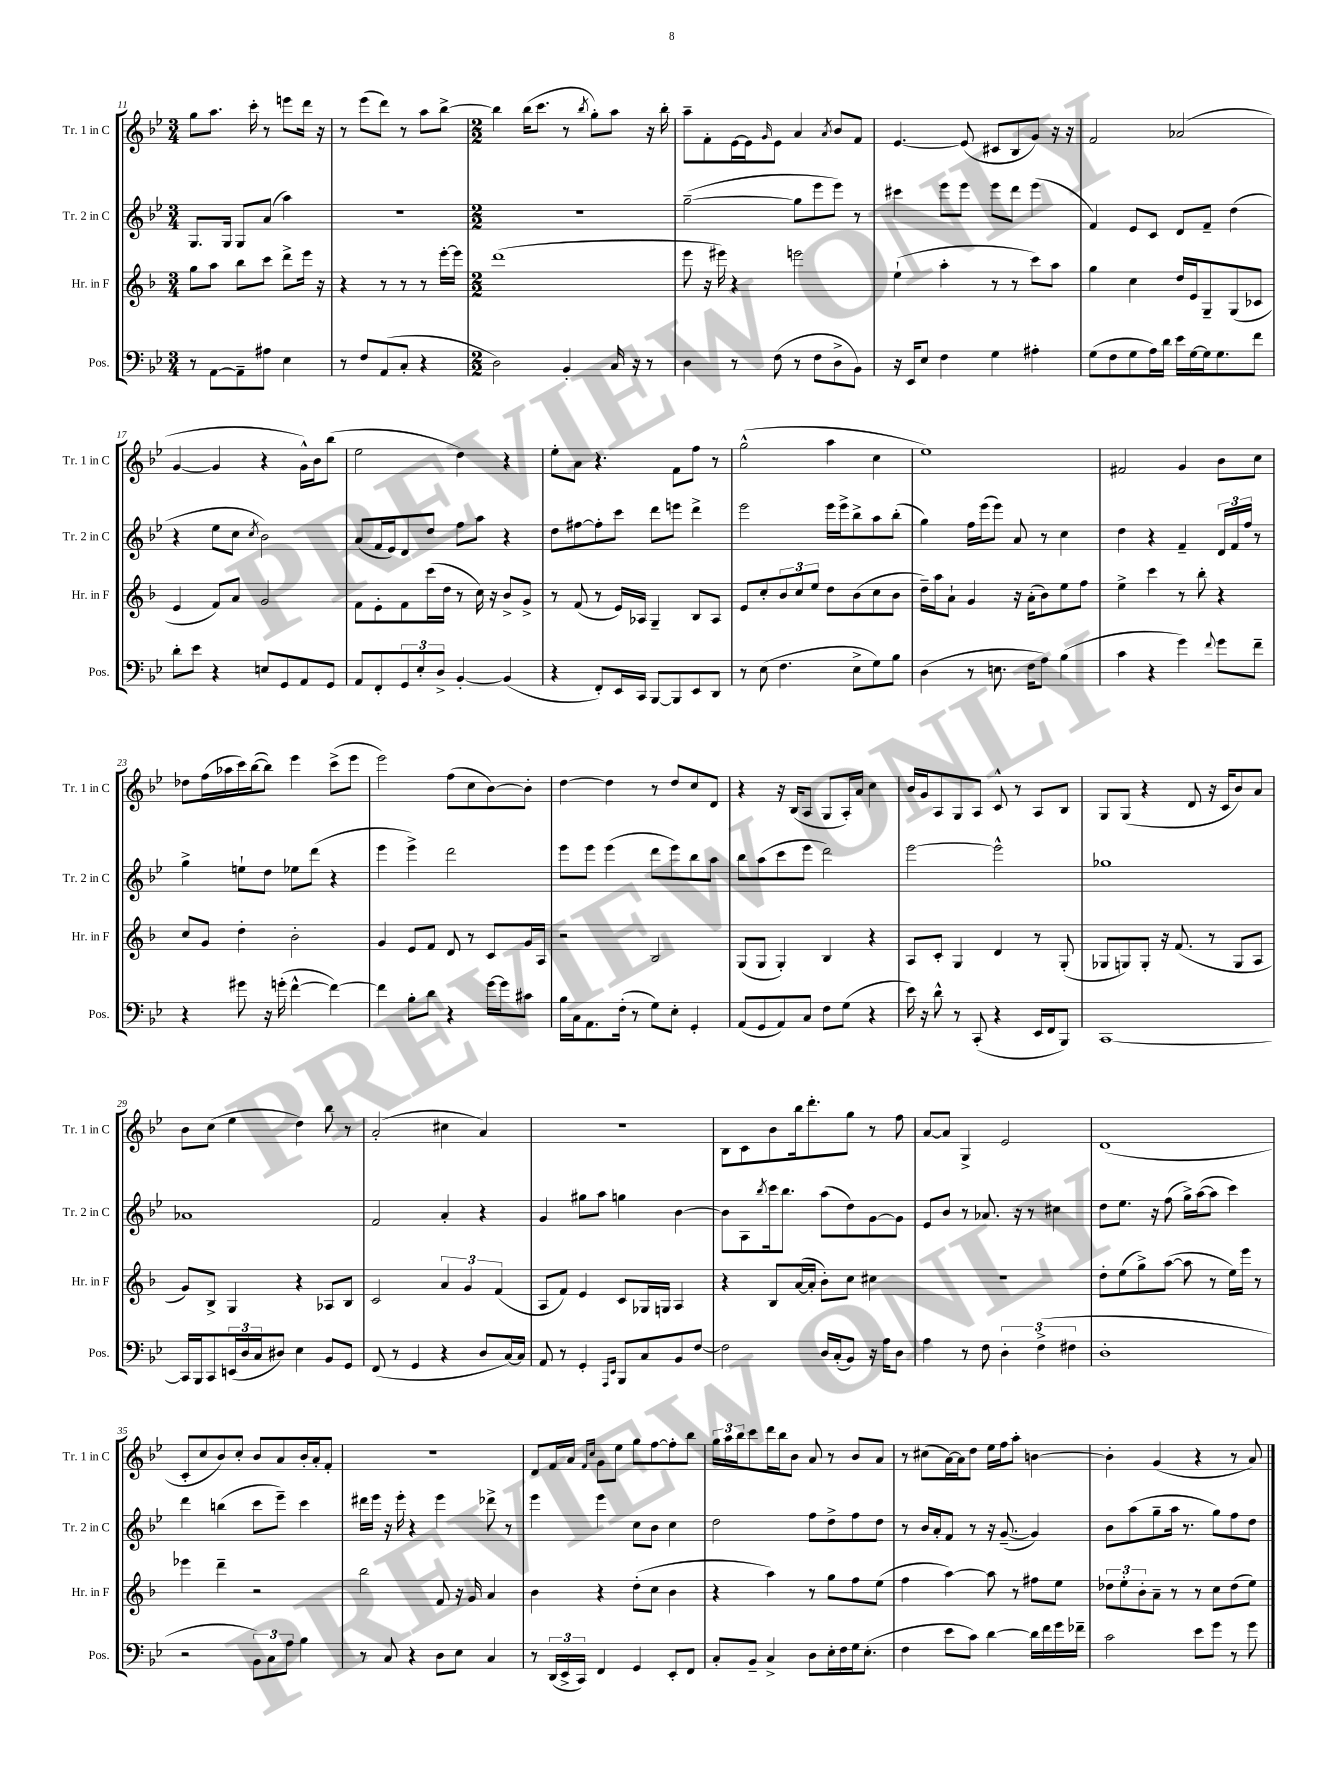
<<
\new StaffGroup <<
\new Staff = "s0" \with { instrumentName = "Tr. 1 in C" shortInstrumentName = "Tr. 1 in C" } {
    \clef treble \key bes \major \numericTimeSignature \time 3/4
    g''8 a''8. c'''16-. r8 e'''8 d'''16 r16 |
    r8 ees'''8( d'''8) r8 a''8 bes''8~-> |
    \numericTimeSignature \time 2/2 bes''4 bes''16( c'''8. r8 \acciaccatura { bes''8 } g''8-.) a''8 r16 bes''16-. |
    a''8-- f'8-. ees'16~ ees'16 \grace { g'16 } ees'8 a'4 \acciaccatura { a'8 } bes'8 f'8 |
    ees'4.~ ees'8( cis'8 bes8 g'8) r16 r16 |
    f'2 aes'2( |
    g'4~ g'4 r4 g'16-^) bes'16 bes''8( |
    ees''2 d''4) r4 |
    ees''8-. a'8 r4. f'8 f''8 r8 |
    g''2-^( a''4 c''4 |
    ees''1) |
    fis'2 g'4 bes'8 c''8 |
    des''8 f''16( aes''16 c'''16) bes''16~( bes''8) ees'''4 c'''8->( ees'''8 |
    ees'''2) f''8( c''8 bes'8~) bes'8-. |
    d''4~ d''4 r8 d''8 c''8 d'8 |
    r4 r16 bes16( a8 g8 a16-.) a'16 c''4 |
    bes'16 g'16 a8 g8 a8 c'8-^ r8 a8 bes8 |
    g8 g8( r4 d'8 r16 c'16 bes'8) a'8 |
    bes'8 c''8( ees''4 d''4) bes''8 r8 |
    a'2-.( cis''4 a'4) |
    R1 |
    bes8 c'8 bes'8 bes''16 d'''8.-. g''8 r8 f''8 |
    a'8~ a'8 g4-> ees'2 |
    d'1( |
    c'8-. c''8 bes'8) c''8-. bes'8 a'8 bes'16-. a'16-. f'8-. |
    R1 |
    d'8 f'16 a'16 \grace { f'16 c''16 } g'8 ees''8 g''8 f''8~ f''8-. bes''8 |
    \tuplet 3/2 { g''16 a''16 bes''16 } c'''8 d'''16 bes''16 bes'8 a'8 r8 bes'8 a'8 |
    r8 cis''8( a'16~) a'16 d''8 ees''16 f''16 a''8-. b'4~ |
    b'4-. g'4( r4 r8 a'8) \bar "|." |
}
\new Staff = "s1" \with { instrumentName = "Tr. 2 in C" shortInstrumentName = "Tr. 2 in C" } {
    \clef treble \key bes \major \numericTimeSignature \time 3/4
    g8. g16 g8 a'8( a''4) |
    R2. |
    \numericTimeSignature \time 2/2 r1 |
    g''2~--( g''8 ees'''8 ees'''8) r8 |
    cis'''4 ees'''8 ees'''8 ees'''8 d'''8 ees'''4( |
    f'4) ees'8 c'8 d'8 f'8-- d''4( |
    r4 ees''8 c''8 \acciaccatura { c''8 } bes'2) |
    a'8( f'16 ees'16) d'8 d''8 f''8 a''8 r4 |
    d''8 fis''8~ fis''8-. c'''8 d'''8 e'''8 d'''4-> |
    ees'''2 ees'''16 ees'''16-> bes''8-> a''8 bes''8-.( |
    g''4) f''16 ees'''16( ees'''8) a'8 r8 c''4 |
    d''4 r4 f'4-- \tuplet 3/2 { d'16 f'16 f''16 } r8 |
    g''4-> e''8-! d''8 ees''8 d'''8( r4 |
    ees'''4 ees'''4->) d'''2 |
    ees'''8 ees'''8 ees'''4( d'''8 ees'''8) bes''8 a''8 |
    bes''8 a''8( c'''8 ees'''8 d'''2) |
    ees'''2~ ees'''2-^ |
    ges''1 |
    aes'1 |
    f'2 a'4-. r4 |
    g'4 gis''8 a''8 g''4 bes'4~ |
    bes'8 a8 \acciaccatura { bes''8 } c'''16 bes''8. a''8( d''8) g'8~ g'8 |
    ees'8 bes'8 r8 aes'8. r16 r8 cis''4 |
    d''8 ees''8. r16 f''8( g''16->) a''16~( a''8 c'''4) |
    d'''4 b''4( c'''8 ees'''8--) c'''4 |
    dis'''16 ees'''16 r16 ees'''16-. r4 ees'''4 des'''8-> r8 |
    ees'''4 ees'''4 c''8 bes'8 c''4 |
    d''2 f''8 d''8-> f''8 d''8 |
    r8 bes'16 a'16-. f'8 r8 r16 g'8.~--( g'4) |
    bes'8 a''8( g''8-- a''16 r8. g''8) f''8 d''8 \bar "|." |
}
\new Staff = "s2" \with { instrumentName = "Hr. in F" shortInstrumentName = "Hr. in F" } {
    \clef treble \key f \major \numericTimeSignature \time 3/4
    g''8 a''8 bes''8 c'''8 d'''8-> e'''16 r16 |
    r4 r8 r8 r8 e'''16~-. e'''16 |
    \numericTimeSignature \time 2/2 d'''1( |
    e'''8 r16 eis'''16) r4 e'''2 |
    e''4-!( a''4-. r8 r8 c'''8) a''8 |
    g''4 c''4 d''16 e'16 g8-- g8( ces'8 |
    e'4 f'8) a'8 g'2 |
    f'8 e'8-. f'8 c'''16( d''16 r8 c''16) r16 bes'8-> g'8-> |
    r8 f'8( r8 e'16) aes16 g4-- bes8 aes8 |
    e'8 c''8-. \tuplet 3/2 { bes'8 c''8 e''8 } d''8 bes'8( c''8 bes'8 |
    d''16--) a''16 a'8-! g'4 r16 a'16-.( bes'8) e''8 f''8 |
    e''4-> c'''4 r8 bes''8-. r4 |
    c''8 g'8 d''4-. bes'2-. |
    g'4 e'8 f'8 d'8 r8 c'8 g'16 a16 |
    r2 bes2 |
    g8( g8 g4-.) bes4 r4 |
    a8 c'8-. g4 d'4 r8 g8-.( |
    ges8 g8) g8-. r16 f'8.( r8 g8 a8 |
    g'8) bes8-> g4 r4 aes8 bes8 |
    c'2 \tuplet 3/2 { a'4 g'4 f'4( } |
    a8 f'8) e'4 c'8 ges16 g16 a4 |
    r4 bes8 a'16~( a'16-. bes'8-.) c''8 cis''4 |
    R1 |
    d''8-. e''8( g''8->) a''8~( a''8 r8 e''16) e'''16 r8 |
    ees'''4 d'''4-- r2 |
    bes''2 f'8 r16 g'16 a'4 |
    bes'4 r4 d''8-.( c''8 bes'4 |
    r4 a''4) r8 g''8 f''8 e''8( |
    f''4 a''4~) a''8 r8 fis''8 e''8 |
    \tuplet 3/2 { des''8 e''8-. bes'8-. } a'8-- r8 r8 c''8 des''8( e''8) \bar "|." |
}
\new Staff = "s3" \with { instrumentName = "Pos." shortInstrumentName = "Pos." } {
    \clef bass \key bes \major \numericTimeSignature \time 3/4
    r8 a,8~ a,8-- ais8 ees4 |
    r8 f8 a,8( c8-. r4 |
    \numericTimeSignature \time 2/2 d2) bes,4-. c16 r16 r8 |
    d4 r8 f8( r8 f8 d8-> bes,8) |
    r16 ees,16 ees8 f4 g4 ais4-. |
    g8( f8 g8 a16) d'16 ees'16 g16~ g16 g8. f'8 |
    d'8-. ees'8 r4 e8 g,8 a,8 g,8 |
    a,8 f,8-. \tuplet 3/2 { g,8 ees8-. d8-> } bes,4~-. bes,4( |
    r4 f,8-.) ees,16 c,16 bes,,8~ bes,,8 ees,8 d,8 |
    r8 ees8( f4. ees8-> g8) bes8 |
    d4( r8 e8. f16 a8) bes4( |
    c'4 r4 g'4) \appoggiatura { f'8 } g'8 f'8-- |
    r4 gis'8 r16 g'16-.( f'4~-^ f'4~) |
    f'4 bes8-. d'8 r4 g'16~ g'16 cis'8 |
    bes16 c16 a,8. f16-.( r8 g8) ees8-. g,4-. |
    a,8( g,8 a,8) c8 f8 g8( r4 |
    ees'16) r16 d'8-^ r8 c,8-.( r4 ees,16 f,16 bes,,8) |
    c,1~ |
    c,16 bes,,16 c,8 \tuplet 3/2 { e,16( d16 c16 } dis8) ees4 bes,8 g,8 |
    f,8( r8 g,4 r4 d8 c16~) c16 |
    a,8 r8 g,4-. \grace { a,,16 ees,16 } bes,,8 c8 bes,8 f8~ |
    f2 d16 c16-.( bes,8) r16 a16 d8 |
    a4 r8 f8 \tuplet 3/2 { d4-. f4->( fis4 } |
    d1-. |
    r2 \tuplet 3/2 { bes,8) c8 a8 } bes4 |
    r8 c8 r4 d8 ees8 c4 |
    r8 \tuplet 3/2 { d,16( ees,16-> c,16) } f,4 g,4 ees,8-. f,8 |
    c8-. bes,8-- c4-> d8 ees16-. f16 g16 ees8.-.( |
    f4 ees'8 c'8) d'4~ d'16 f'16 g'16 fes'16-- |
    c'2 ees'8 g'8 r8 g'8 \bar "|." |
}
>>
>>
\layout { \context { \Score currentBarNumber = #11 } }
